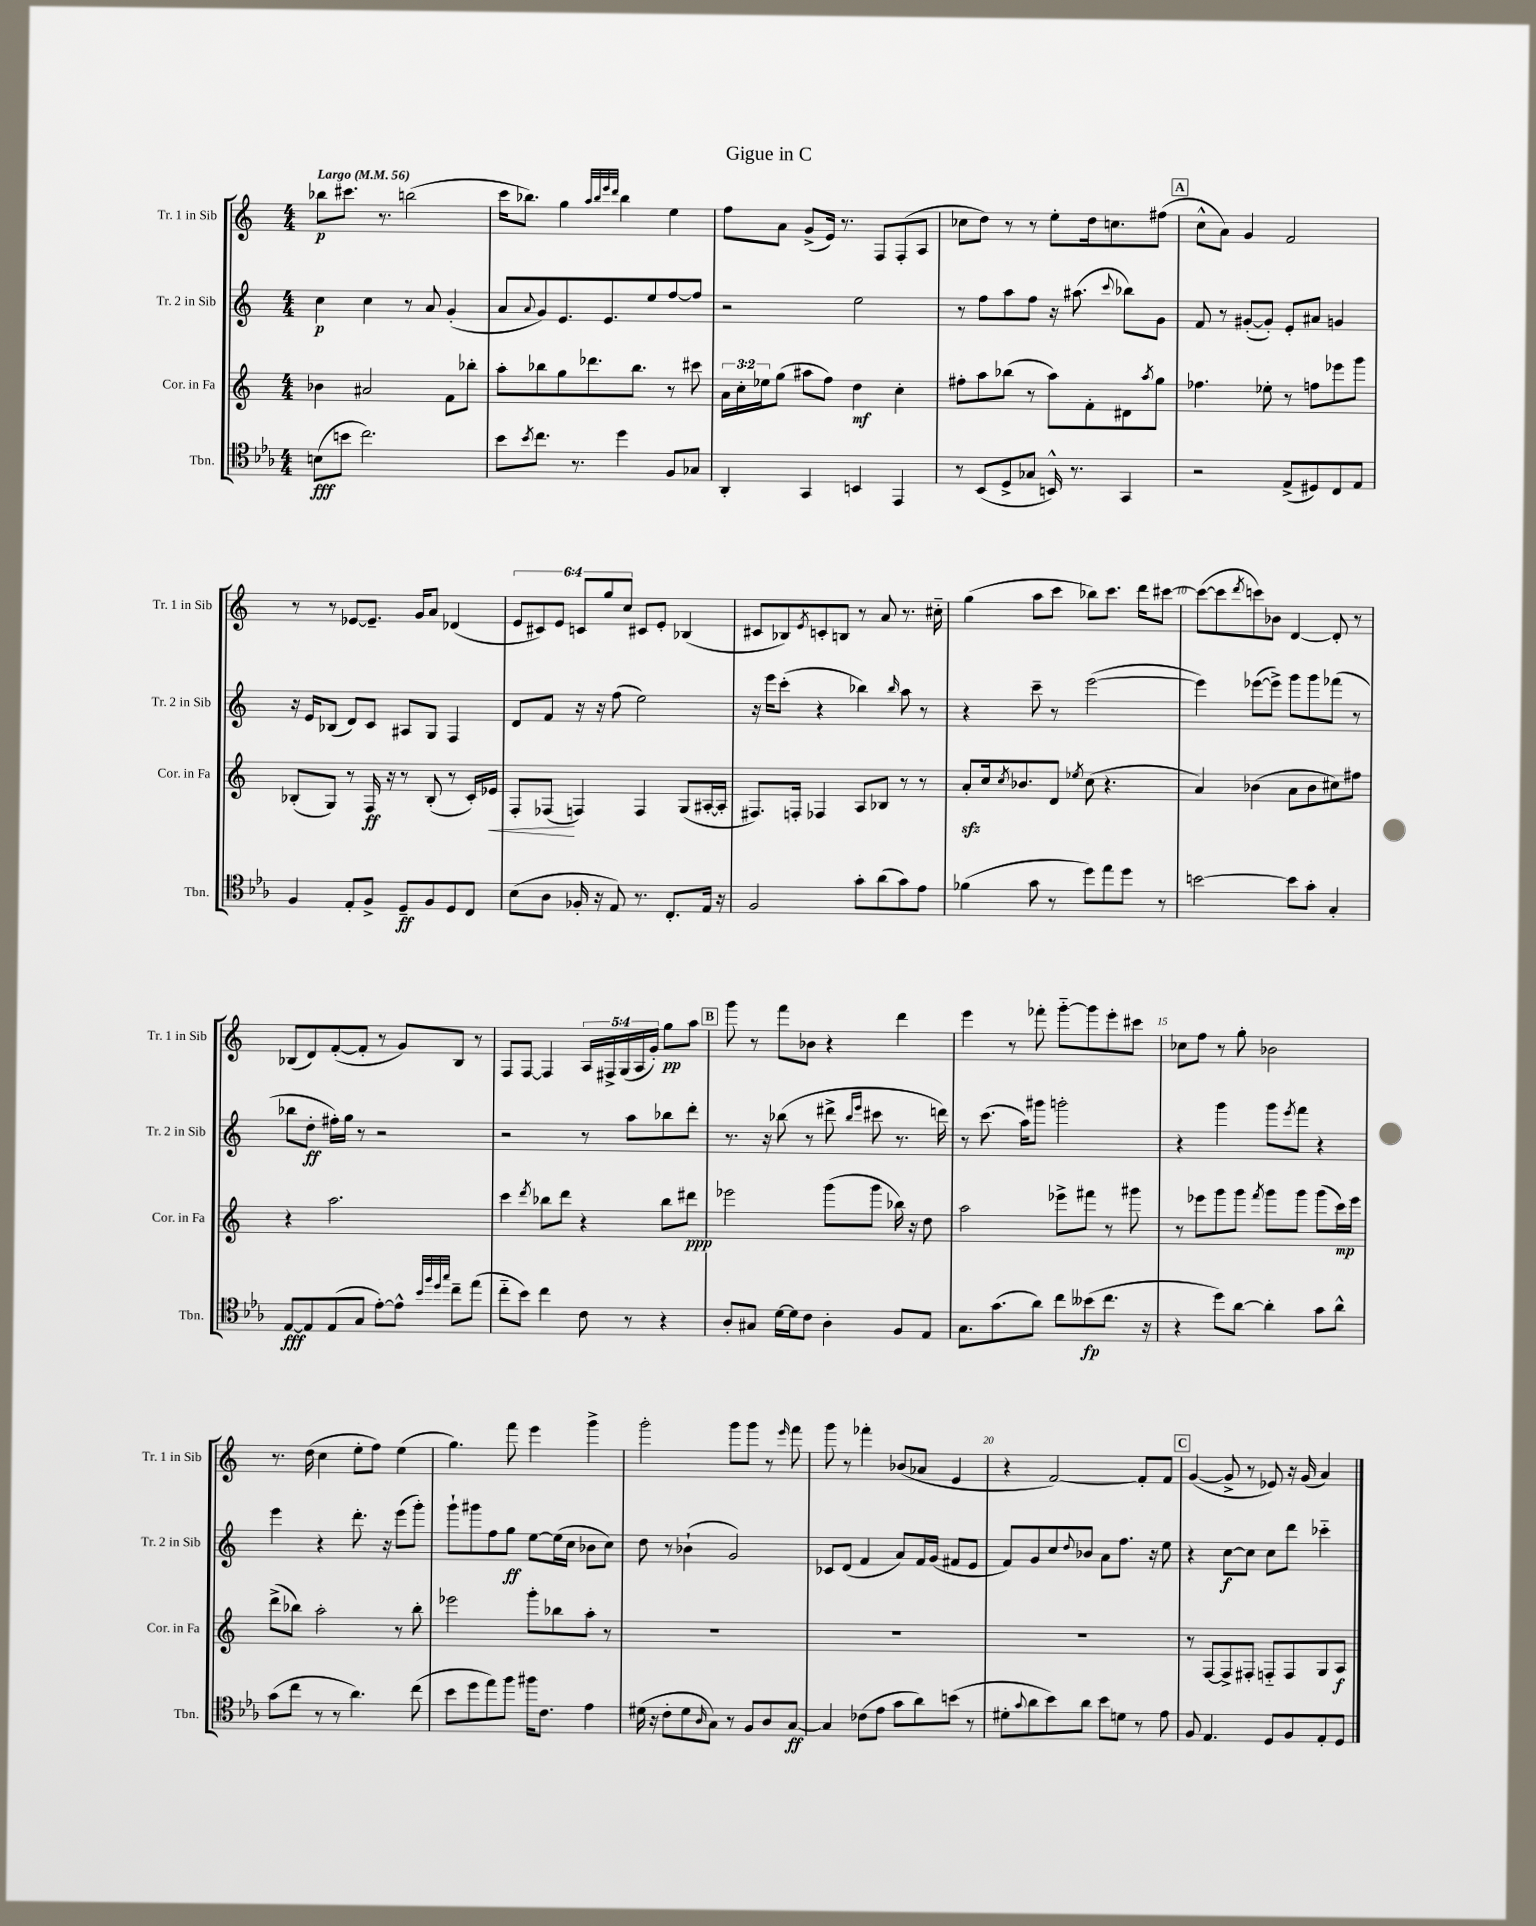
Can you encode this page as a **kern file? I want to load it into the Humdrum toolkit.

**kern	**kern	**kern	**kern
*staff4	*staff3	*staff2	*staff1
*clefC4	*clefG2	*clefG2	*clefG2
*k[b-e-a-]	*k[]	*k[]	*k[]
*M4/4	*M4/4	*M4/4	*M4/4
*MM56	*MM56	*MM56	*MM56
(8B	4b-	4cc	8bb-
8b	.	.	8.ccc#
2.cc)	2a#	4cc	.
.	.	.	8.r
.	.	8r	(2bb
.	.	8a	.
.	8f	(4g'	.
.	8bb-'	.	.
=	=	=	=
8b-	8aa'	8a	16ccc
.	.	.	8.bb-)
8qb-	.	8qqa	.
8.cc	8bb-	8g)	.
.	8gg	8.e	4gg
8.r	.	.	.
.	8.ddd-	.	.
.	.	8.e	.
.	.	.	32qqaa
.	.	.	32qqbb-
.	.	.	32qqeee
.	.	.	32qqddd
4dd	.	.	4bb-
.	8.bb-	.	.
.	.	8ee	.
8F	8r	[8ff	4ee
8G-	8ccc#	8ff]	.
=	=	=	=
4AA-'	24a	2r	8ff
.	24cc'	.	.
.	24ee-	.	.
.	(8gg	.	8a
4GG	8aa#	.	(8g^
.	8ff)	.	16e)
.	.	.	8.r
4BB	4dd	2ee	.
.	.	.	8F
4EE-	4cc'	.	(8F'
.	.	.	8A
=	=	=	=
8r	8ff#'	8r	8cc-
(8BB-	8aa	8ff	8dd)
8D^	(8bb-	8aa	8r
8G-	8r	8ff	8r
16BB^^)	8aa)	16r	8ee'
8.r	.	(8.aa#	.
.	8f'	.	16dd
.	.	.	8.cc
.	.	8qqccc	.
4GG	8d#	8bb-)	.
.	8qaa	.	.
.	8gg	8g	(8ff#
=	=	=	=
2r	4.ff-	8f	8cc^^
.	.	8r	8a)
.	.	([8g#'	4g
.	8ee-'	8g#'])	.
(8E-^	8r	8e'	2f
8D#)	8ff	8a#	.
8C	8eee-	4g	.
8E-	8ggg	.	.
=	=	=	=
4F	(8B-'	16r	8r
.	.	16e	.
.	8G)	(8B-	8r
8E-'	8r	8d)	[8e-
8F^	16F	8c	8.e-~]
.	16r	.	.
8D~	8r	8A#	.
.	.	.	16g
8F	(8B-'	8G	8a
8D	8r	4F	(4d-
8C	16c')	.	.
.	16e-	.	.
=	=	=	=
(8B-	8F'	8d	12e
.	.	.	12c#)
8A-	(8F-	8f	.
.	.	.	12e
16F-'	4F)	16r	12c
16r	.	16r	.
.	.	.	12gg
8E-)	.	(8ff	.
.	.	.	12cc
8.r	4F	2ee)	8c#
.	.	.	8e'
8.C'	.	.	.
.	(8G	.	(4B-
16E-	[16A#'	.	.
16r	16A#']	.	.
=	=	=	=
2F	8.F#)	16r	8c#
.	.	16eee	.
.	.	(8ccc'	8B-)
.	16F'	.	.
.	.	.	8qe
.	4F-	4r	8c'
.	.	.	8B
8g'	8A	4bb-)	8r
(8a-	8B-	.	8a
.	.	16qqbb-	.
8g)	8r	8aa	8.r
8e-	8r	8r	.
.	.	.	16cc#'~
=	=	=	=
(4f-	8a'	4r	(4gg
.	16cc	.	.
.	8qcc	.	.
.	8.b-	.	.
8g	.	8ccc~	8aa
8r	8d	8r	8ccc
.	8qee-	.	.
8dd)	(8cc	([2eee	8bb-)
8ee-	4.r	.	8.ccc
8dd	.	.	.
.	.	.	16ddd
8r	.	.	[8ccc#
=	=	=	=
[2b	4a)	4eee])	(8ccc#_
.	.	.	8ccc#]
.	.	.	8qddd
.	(4b-	([8eee-	8ccc)
.	.	8eee-^])	8b-
8b]	8a	8ggg	[4d
8g'	8b-	8ggg	.
4G'	8cc#)	(8fff-	8d']
.	8ff#	8r	8r
=	=	=	=
[8E-	4r	8bb-	(8B-
8E-]	.	8dd'	8d)
(8E-	2.aa	16ff#')	([8f'
.	.	16gg	.
8G	.	8r	8f']
[8e-')	.	2r	8r
8e-^^]	.	.	8g)
32qqb-	.	.	.
32qqff	.	.	.
32qqdd	.	.	.
32qqgg	.	.	.
8cc~	.	.	8B-
(8ee-	.	.	8r
=	=	=	=
8cc'~	4ccc	2r	8F
8b-)	.	.	[8F
.	8qddd	.	.
4cc	8bb-	.	4F]
.	8ddd	.	.
8c	4r	8r	20A
.	.	.	20F#^
.	.	.	(20G
8r	.	8aa	.
.	.	.	20A
.	.	.	20g')
4r	8bb-	8bb-	8gg
.	8ddd#	8ddd'	8aa
=	=	=	=
8A-'	2eee-	8.r	8ggg
8G#	.	.	8r
.	.	16r	.
[16d	.	(8bb-	8fff
16d]	.	.	.
8c	.	8r	8b-
4A-'	(8ggg	8ddd#^	4r
.	.	16qqbb-	.
.	.	16qqeee	.
.	8ggg	8ccc#	.
8F	16bb-)	8.r	4ddd
.	16r	.	.
8E-	8dd	.	.
.	.	16ddd)	.
=	=	=	=
8.G	2aa	8r	4eee
.	.	(8.ccc	.
(8.g	.	.	.
.	.	.	8r
.	.	16aa)	.
8a-)	.	8ggg#	8fff-'
8cc	8eee-^	2ggg'	[8ggg'~
(8b--	8fff#	.	8ggg]
8.cc	8r	.	8eee'
.	8ggg#	.	8ccc#
16r	.	.	.
=	=	=	=
4r	8r	4r	8cc-
.	8eee-	.	8ff
8dd)	8ggg	4ggg	8r
[8a-	8ggg	.	8gg'
.	8qfff	.	.
4a-']	8ggg	8ggg	2b-
.	.	8qeee	.
.	8ggg	8fff	.
8g	(8ggg	4r	.
8a-^^	16ccc)	.	.
.	16eee-	.	.
=	=	=	=
(8g	(8ddd^	4eee	8.r
8cc	8bb-)	.	.
.	.	.	(16dd
8r	2aa'	4r	4cc
8r	.	.	.
4.a-)	.	8.ddd'	8ee'
.	.	.	8ff)
.	.	16r	.
.	8r	(8eee	(4ee
(8cc	8bb-'	8ggg')	.
=	=	=	=
8b-	2eee-	8ggg`	4.gg)
8dd	.	8ggg#	.
8ee-)	.	8ff	.
8ff	.	8gg	8fff
16ff#	8ggg'	[8ee	4eee
8.c	.	.	.
.	8bb-	(16ee]	.
.	.	16cc	.
4e-	8aa'	8b-	4ggg^
.	8r	8cc)	.
=	=	=	=
(16d#	1r	8dd	2ggg'
16r	.	.	.
8c'	.	8r	.
8d#	.	(4b-`	.
16qqA-	.	.	.
8G)	.	.	.
8r	.	2g)	8ggg
8F	.	.	8ggg
8A-	.	.	8r
.	.	.	16qqeee
[8G	.	.	8fff
=	=	=	=
4G]	1r	8c-	8ggg
.	.	(8d	8r
(8c-	.	4f	4fff-'
8e-	.	.	.
8g	.	8a)	(8b-
8a-)	.	16f	8a-
.	.	(16g	.
(8b	.	8f#	4e
8r	.	8e	.
=	=	=	=
8d#'	1r	8f)	4r
8qqg	.	.	.
8a-	.	8g	.
8b-)	.	8cc	[2f)
.	.	8qqdd	.
8a-	.	8b-	.
8b-	.	8a	.
8d	.	8.ff	.
8r	.	.	8f']
.	.	16r	.
8e-	.	8ee	8f
=	=	=	=
8F	8r	4r	([4g
4.E-	[8F	.	.
.	8F^]	[8cc	8g^]
.	8F#'	8cc]	8r
8D	8F'~	8cc	8e-)
8F	8F	8ddd	16r
.	.	.	(16g
8E-'	8G	4ccc-'~	4a)
8D	8A	.	.
==	==	==	==
*-	*-	*-	*-
